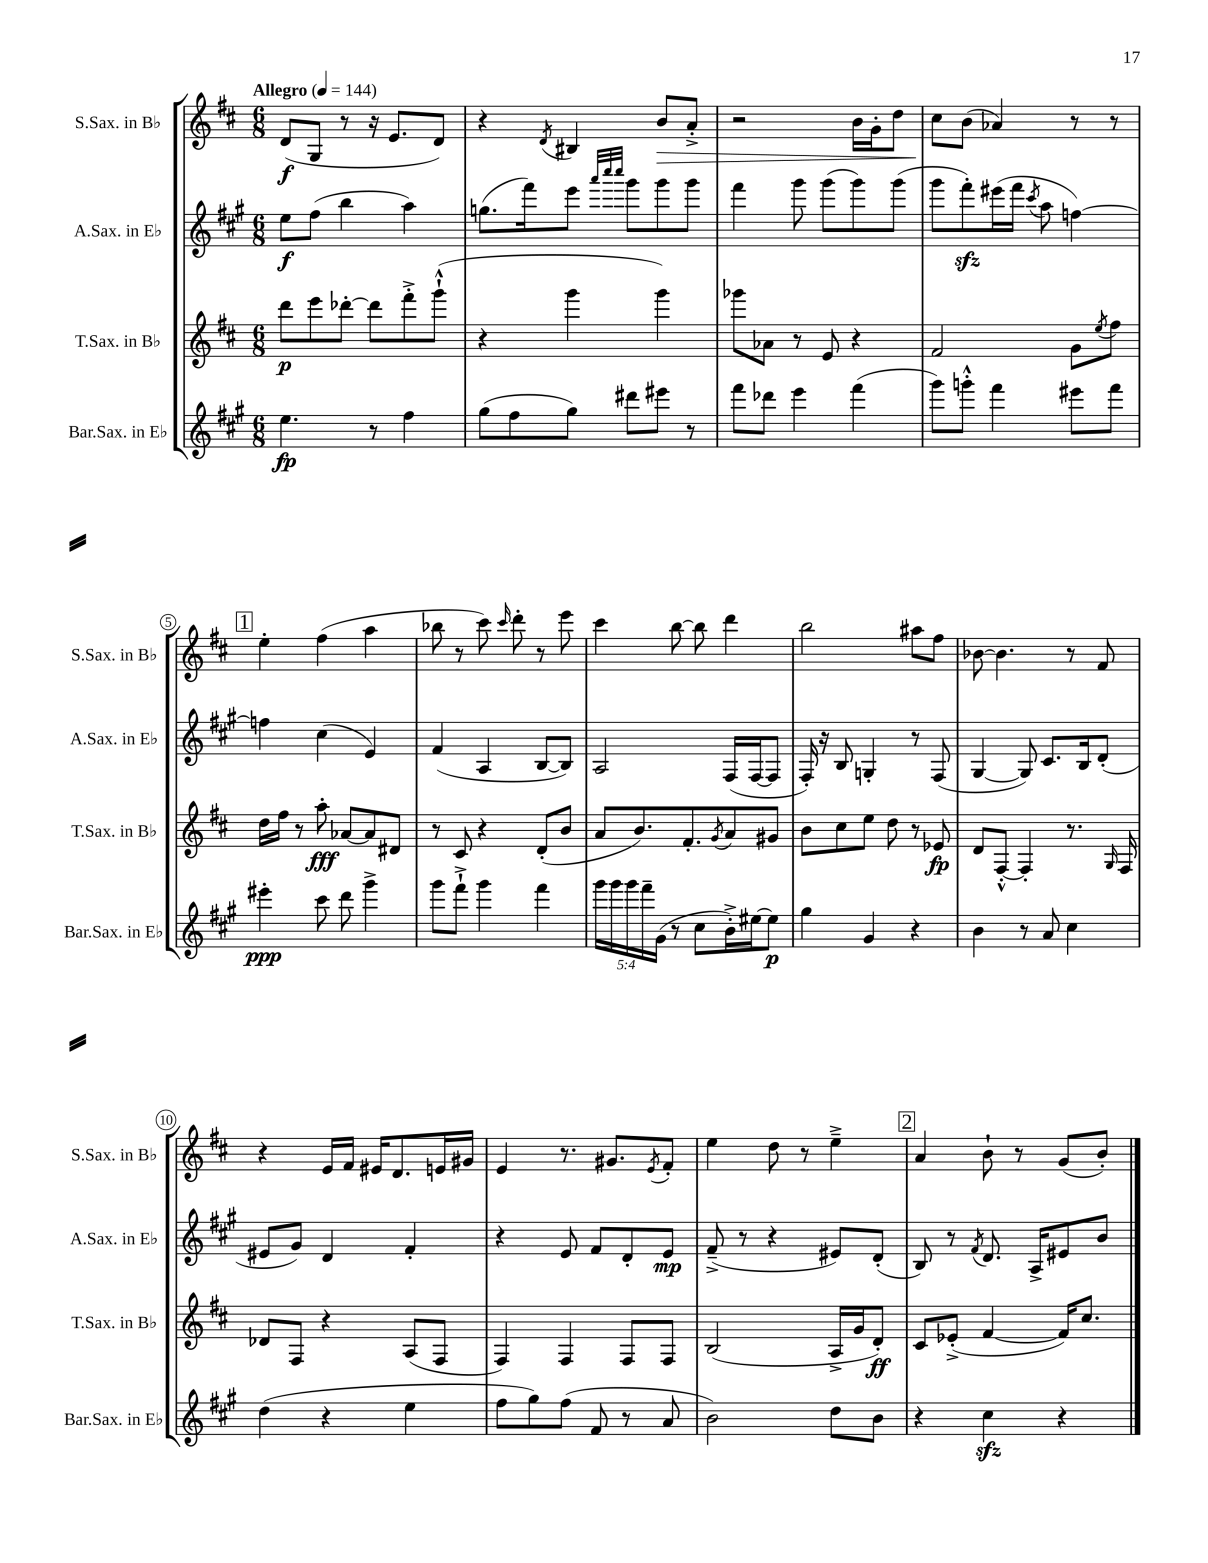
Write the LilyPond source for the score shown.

<<
\new StaffGroup <<
\new Staff = "s0" \with { instrumentName = "S.Sax. in Bb" shortInstrumentName = "S.Sax. in Bb" } {
    \clef treble \key d \major \numericTimeSignature \time 6/8 \tempo "Allegro" 4 = 144
    d'8\f( g8 r8 r16 e'8. d'8) |
    r4 \acciaccatura { d'8 } bis4 b'8\> a'8-.-> |
    r2 b'16 g'16-. d''8 |
    cis''8\! b'8( aes'4) r8 r8 |
    \mark \markup { \box "1" } e''4-. fis''4( a''4 |
    bes''8 r8 cis'''8) \grace { cis'''16 } d'''8-. r8 e'''8 |
    cis'''4 b''8~ b''8 d'''4 |
    b''2 ais''8 fis''8 |
    bes'8~ bes'4. r8 fis'8 |
    r4 e'16 fis'16 eis'16 d'8. e'16 gis'16 |
    e'4 r8. gis'8. \acciaccatura { e'8 } fis'8-. |
    e''4 d''8 r8 e''4---> |
    \mark \markup { \box "2" } a'4 b'8-! r8 g'8( b'8-.) \bar "|." |
}
\new Staff = "s1" \with { instrumentName = "A.Sax. in Eb" shortInstrumentName = "A.Sax. in Eb" } {
    \clef treble \key a \major \numericTimeSignature \time 6/8
    e''8\f fis''8( b''4 a''4) |
    g''8.( fis'''16) e'''8 \grace { a'''32 cis''''32 cis''''32 } gis'''8 gis'''8 gis'''8 |
    fis'''4 gis'''8 gis'''8( gis'''8) gis'''8( |
    gis'''8 fis'''8-.\sfz) eis'''16( fis'''16 \acciaccatura { cis'''8 } a''8 f''4~) |
    \mark \markup { \box "1" } f''4 cis''4( e'4) |
    fis'4( a4 b8~ b8) |
    a2 fis16( fis16~ fis8 |
    fis16-.) r16 b8 g4-. r8 fis8( |
    gis4~ gis8) cis'8. b16 d'8-.( |
    eis'8 gis'8) d'4 fis'4-. |
    r4 e'8 fis'8 d'8-. e'8\mp |
    fis'8--->( r8 r4 eis'8) d'8-.( |
    \mark \markup { \box "2" } b8) r8 \acciaccatura { fis'8 } d'8. a16-> eis'8 b'8 \bar "|." |
}
\new Staff = "s2" \with { instrumentName = "T.Sax. in Bb" shortInstrumentName = "T.Sax. in Bb" } {
    \clef treble \key d \major \numericTimeSignature \time 6/8
    d'''8\p e'''8 des'''8~-. des'''8 fis'''8-.-> g'''8-!-^( |
    r4 g'''4 g'''4) |
    ges'''8 aes'8 r8 e'8 r4 |
    fis'2 g'8 \acciaccatura { e''8 } fis''8 |
    \mark \markup { \box "1" } d''16 fis''16 r8 a''8-.\fff aes'8~ aes'8 dis'8 |
    r8 cis'8 r4 d'8-.( b'8 |
    a'8 b'8.) fis'8.-. \acciaccatura { g'8 } a'8 gis'8 |
    b'8 cis''8 e''8 d''8 r8 ees'8\fp |
    d'8 fis8~-.-^ fis4-. r8. \grace { g16 } fis16 |
    des'8 fis8 r4 a8( fis8 |
    fis4) fis4 fis8 fis8 |
    b2( a16-> g'16 d'8-.\ff) |
    \mark \markup { \box "2" } cis'8 ees'8-.->( fis'4~ fis'16) cis''8. \bar "|." |
}
\new Staff = "s3" \with { instrumentName = "Bar.Sax. in Eb" shortInstrumentName = "Bar.Sax. in Eb" } {
    \clef treble \key a \major \numericTimeSignature \time 6/8 \override Staff.TupletNumber.text = #tuplet-number::calc-fraction-text
    e''4.\fp r8 fis''4 |
    gis''8( fis''8 gis''8) dis'''8 eis'''8 r8 |
    fis'''8 des'''8 e'''4 fis'''4( |
    gis'''8) g'''8-.-^ fis'''4 eis'''8 fis'''8 |
    \mark \markup { \box "1" } eis'''4-.\ppp cis'''8 d'''8 gis'''4-> |
    gis'''8 fis'''8-!-> gis'''4 fis'''4 |
    \tuplet 5/4 { gis'''16 gis'''16 gis'''16 fis'''16-- gis'16( } r8 cis''8 b'16-.->) eis''16~ eis''8\p |
    gis''4 gis'4 r4 |
    b'4 r8 a'8 cis''4 |
    d''4( r4 e''4 |
    fis''8 gis''8) fis''8( fis'8 r8 a'8 |
    b'2) d''8 b'8 |
    \mark \markup { \box "2" } r4 cis''4\sfz r4 \bar "|." |
}
>>
>>
\layout { \context { \Score \override BarNumber.stencil = #(make-stencil-circler 0.1 0.3 ly:text-interface::print) } }
